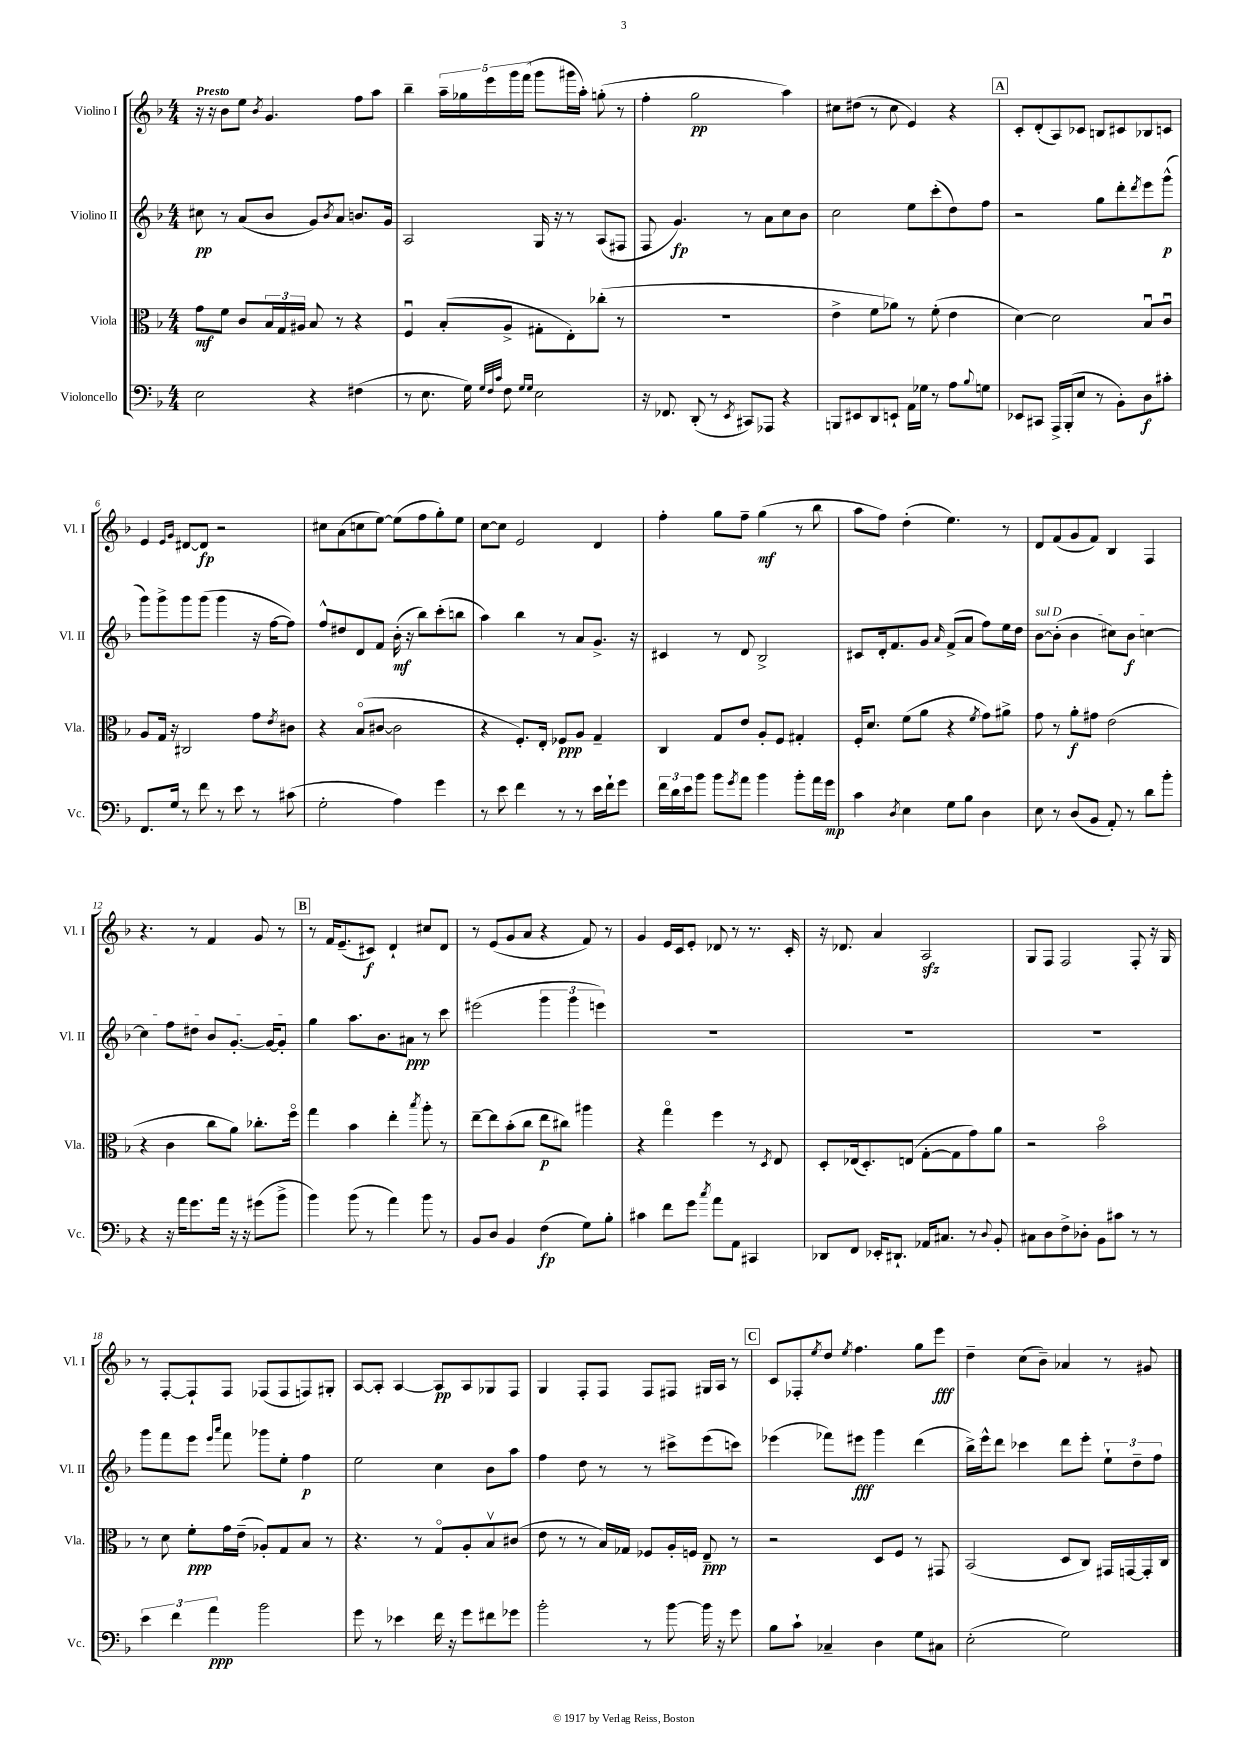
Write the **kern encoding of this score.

**kern	**kern	**kern	**kern
*staff4	*staff3	*staff2	*staff1
*clefF4	*clefC3	*clefG2	*clefG2
*k[b-]	*k[b-]	*k[b-]	*k[b-]
*M4/4	*M4/4	*M4/4	*M4/4
2E\	8g\L	8cc#\	16r
.	.	.	16r
.	8f\J	8r	8b-\L
.	8c/L	(8a/L	8ee\J
.	.	.	8qb-/
.	24B-/L	8b-/J	4.g/
.	24G/	.	.
.	24A#/JJ	.	.
4r	8B-/	8g/L)	.
.	.	8qb-/	.
.	8r	8a/J	.
(4F#\	4r	8.b/L	8ff\L
.	.	.	8aa\J
.	.	16g/Jk	.
=	=	=	=
8r	4Fu/	2A/	4bb-~\
8.E\	.	.	.
.	(8B-'/L	.	20aa~\LL
.	.	.	20gg-\
16G\)	.	.	.
.	.	.	20eee\
32qqG/LLL	.	.	.
32qqF/	.	.	.
32qqc/JJJ	.	.	.
8F\	8A^/J	.	.
.	.	.	20ggg\
.	.	.	(20fff\JJ
16qqG/LL	.	.	.
16qqG/JJ	.	.	.
2E\	8G#'\L	16G/	8ggg\L
.	.	16r	.
.	8E'\)	8r	16ggg#\L
.	.	.	16aa'\JJ)
.	(8cc-'\J	(8A/L	(8gg'\
.	8r	8F#/J	8r
=	=	=	=
16r	1r	8F/	4ff'\
8.FF-/	.	.	.
.	.	4.g/)	.
(8DD'/	.	.	2gg\
8r	.	.	.
8qEE/	.	.	.
8CC#/L)	.	8r	.
8AAA-/J	.	8a\L	.
4r	.	8cc\	4aa\)
.	.	8b-\J	.
=	=	=	=
8BBB/L	4e^\	2cc\	8cc#\L
8EE#/	.	.	(8dd#\J
8DD/	8f\L	.	8r
8EE`/J	8a-\J)	.	8cc#\
16AA\LL	8r	8ee\L	4e/)
16G-\JJ	.	.	.
8r	(8f'\	(8ccc'\	.
8A\L	4e\	8dd\)	4r
8qqB-/	.	.	.
8G\J	.	8ff\J	.
=	=	=	=
8EE-/L	[4d\)	2r	8c'/L
8CC#/J	.	.	(8d'/
16AAA^/LL	2d\]	.	8A/)
(16BBB-'/J	.	.	.
8E/J	.	.	8c-/J
8r	.	8gg\L	8B/L
8BB-'\L)	.	8ddd'\	8c#/
.	.	8qddd/	.
8D\	8B-u/L	8eee\	8B-/
8c#'\J	8cu/J	(8ggg^^\J	8c/J
=	=	=	=
8.FF/L	8A/L	8ggg\L)	4e/
.	16G/Jk	8ggg^\	.
16G/Jk	16r	.	.
.	.	.	16qqe/LL
.	.	.	16qqg/JJ
8r	2C#/	8ggg\	[8d#/L
8f\	.	(8ggg\J	8d#/]J
8r	.	4ggg\	2r
8e\	.	.	.
8r	8g\L	16r	.
.	.	[16ff\LK	.
.	8qe/	.	.
(8c#\	8c#\J	8ff\]J)	.
=	=	=	=
2G'\	4r	8ff^^/L	8cc#\L
.	.	8dd#/	(8a\
.	(8B-o/L	8d/	8cc\
.	[8c#/J	8f/J	[8ee\J)
4A\)	2c#\]	(16b-'\	(8ee\]L
.	.	16r	.
.	.	8bb-\L)	8ff\
4g\	.	(8ccc'\	8gg'\)
.	.	8bb\J	8ee\J
=	=	=	=
8r	4r	4aa\)	[8cc\L
8e\	.	.	8cc\]J
4f\	8.F'/L)	4bb-\	2e/
.	16E'/Jk	.	.
8r	8F-/L	8r	.
8r	8A/J	8a/L	.
16e\LL	4G~/	8.g^/J	4d/
16f`\J	.	.	.
8g\J	.	.	.
.	.	16r	.
=	=	=	=
24f\LL	4C/	4c#/	4ff'\
24d\	.	.	.
24e\J	.	.	.
8b-\J	.	.	.
8b-\L	8G/L	8r	8gg\L
8qg/	.	.	.
8a\J	8e/J	8d/	8ff~\J
4b-\	8A'/L	2B-^/	(4gg\
.	8F/J	.	.
8b-'\L	4G#'/	.	8r
16a\L	.	.	8bb-\
16g\JJ	.	.	.
=	=	=	=
4c\	16F'/LK	8c#/L	8aa\L
.	8.d/J	.	.
.	.	16d'/k	8ff\J)
.	.	8.f/	.
8qD/	.	.	.
4E\	(8f\L	.	(4dd'\
.	8a\J	8g/J	.
.	.	16qqa/	.
8G\L	4r	(8f^/L	4.ee\)
8B-\J	.	8a/J	.
.	8qf/	.	.
4D\	8g\L)	8ff\L)	.
.	8a#^\J	16ee\L	8r
.	.	16dd\JJ	.
=	=	=	=
8E\	8g\	[8b-\L	8d/L
8r	8r	(8b-'\]J	(8f/
(8D/L	8a'\L	4b-\	8g/
8BB-/J	8g#\J	.	8f/J)
8AA'/)	(2e\	8cc#\L)	4B-/
8r	.	8b-\J	.
8d\L	.	[4cc\	4F/
8b-'\J	.	.	.
=	=	=	=
4r	4r	4cc\]	4.r
16r	4c\	8ff\L	.
16a\LK	.	.	.
8.g\	.	8dd#\J	8r
.	8cc\L	8b-/L	4f/
16a\Jk	.	.	.
16r	8a\J)	[8.g'/J	.
16r	.	.	.
(8g#\L	8.cc-'\L	.	8g/
.	.	16g/_LK	.
8b-^\J	.	8g'/]J	8r
.	16ffo\Jk	.	.
=	=	=	=
4b-\)	4gg\	4gg\	8r
.	.	.	16f/LK
.	.	.	(8.e~/
(8b-\	4b-\	8.aa\L	.
8r	.	.	8c#/J)
.	.	8.b-\	.
4a\)	4ee'\	.	4d`/
.	.	8a#\J	.
.	8qbb-/	.	.
8b-\	8aa'\	8r	8cc#/L
8r	8r	8ccc\	8d/J
=	=	=	=
8BB-/L	[8ee~\L	(2eee#\	8r
8D/J	8ee\]	.	(8e/L
4BB-/	(8b-'\	.	8g/
.	8cc\J	.	8a/J
(4F\	8ee\L	6ggg\	4r
.	8cc#\J)	.	.
.	.	6ggg\	.
8G\L)	4aa#\	.	8f/)
.	.	6eee\)	.
8B-'\J	.	.	8r
=	=	=	=
4c#\	4r	1r	4g/
8f\L	4ggo\	.	16e/LL
.	.	.	16c/J
8g\J	.	.	8e'/J
8qcc/	.	.	.
8a\L	4ff\	.	8d-/
8AA\J	.	.	8r
4CC#/	8r	.	8.r
.	8qD/	.	.
.	8E/	.	.
.	.	.	16c'/
=	=	=	=
8DD-/L	8D'/L	1r	16r
.	.	.	8.d-/
8FF/J	(16E-/k	.	.
.	8.D'/)	.	.
16EE-'/LK	.	.	4a/
8.DD#`/J	.	.	.
.	(8E/J	.	.
16AA-/LK	[8G'\L	.	2A/
8.C#/J	.	.	.
.	8G\]	.	.
8r	8g\)	.	.
8qqD/	.	.	.
8BB-'/	8a\J	.	.
=	=	=	=
8C#\L	2r	1r	8G/L
8D\	.	.	8F/J
8F^\	.	.	2F/
8D-'\J	.	.	.
8BB-\L	2b-o\	.	.
8c#\J	.	.	.
8r	.	.	8F'/
8r	.	.	16r
.	.	.	16G/
=	=	=	=
6e\	8r	8ggg\L	8r
.	8d\	8fff\	[8F'/L
6f\	.	.	.
.	8f'\L	8eee\J	8F`/]
6a\	.	.	.
.	.	16qqeee/LL	.
.	.	16qqaaa/JJ	.
.	16g\L	8fff\	8F/J
.	(16e~\JJ	.	.
2b-\	8A-'/L)	8ggg-\L	(8F-/L
.	8G/	8ee'\J	8F-/
.	8B-/J	4ff\	8F/)
.	8r	.	8G#'/J
=	=	=	=
8g\	4.r	2ee\	[8A/L
8r	.	.	8A'/]J
4e-\	.	.	[4A/
.	8r	.	.
16f\	8Go/L	4cc\	8A/]L
16r	.	.	.
8g\L	8A'/	.	8A/
8f#\	8B-v/	8b-\L	8G-/
8g-\J	(8c#/J	8aa\J	8F/J
=	=	=	=
2b-'\	8e\	4ff\	4G/
.	8r	.	.
.	8r	8dd\	8F'/L
.	16B-/LL)	8r	8F/J
.	16G-/JJ	.	.
8r	8F-/L	8r	8F/L
[8b-\	16A'/L	8ccc#^\L	8F#/J
.	16F/JJ	.	.
16b-\]	8E~/	(8eee\	16G#/LL
16r	.	.	16A/JJ
8g\	8r	8ccc\J)	8r
=	=	=	=
8B-\L	2r	(4eee-\	8c/L
8c`\J	.	.	8F-'/
.	.	.	8qee/
4C-~/	.	8fff-\L)	8dd/J
.	.	.	8qee/
.	.	8eee#\J	4.ff\
4D\	8D/L	4ggg\	.
.	8F/J	.	.
8G\L	8r	(4ddd\	8gg\L
8C#\J	8GG#/	.	8eee\J
=	=	=	=
(2E'\	(2BB-/	16bb-^\LL)	4dd~\
.	.	16eee^^\J	.
.	.	8ddd\J	.
.	.	4ccc-\	(8cc\L
.	.	.	8b-~\J)
2G\)	8D/L	8ddd\L	4a-/
.	8C/J)	8eee'\J	.
.	16GG#/LL	12ee`\L	8r
.	[16GG/	.	.
.	.	12dd~\	.
.	16GG'/]	.	8g#/
.	.	12ff\J	.
.	16C/JJ	.	.
==	==	==	==
*-	*-	*-	*-
